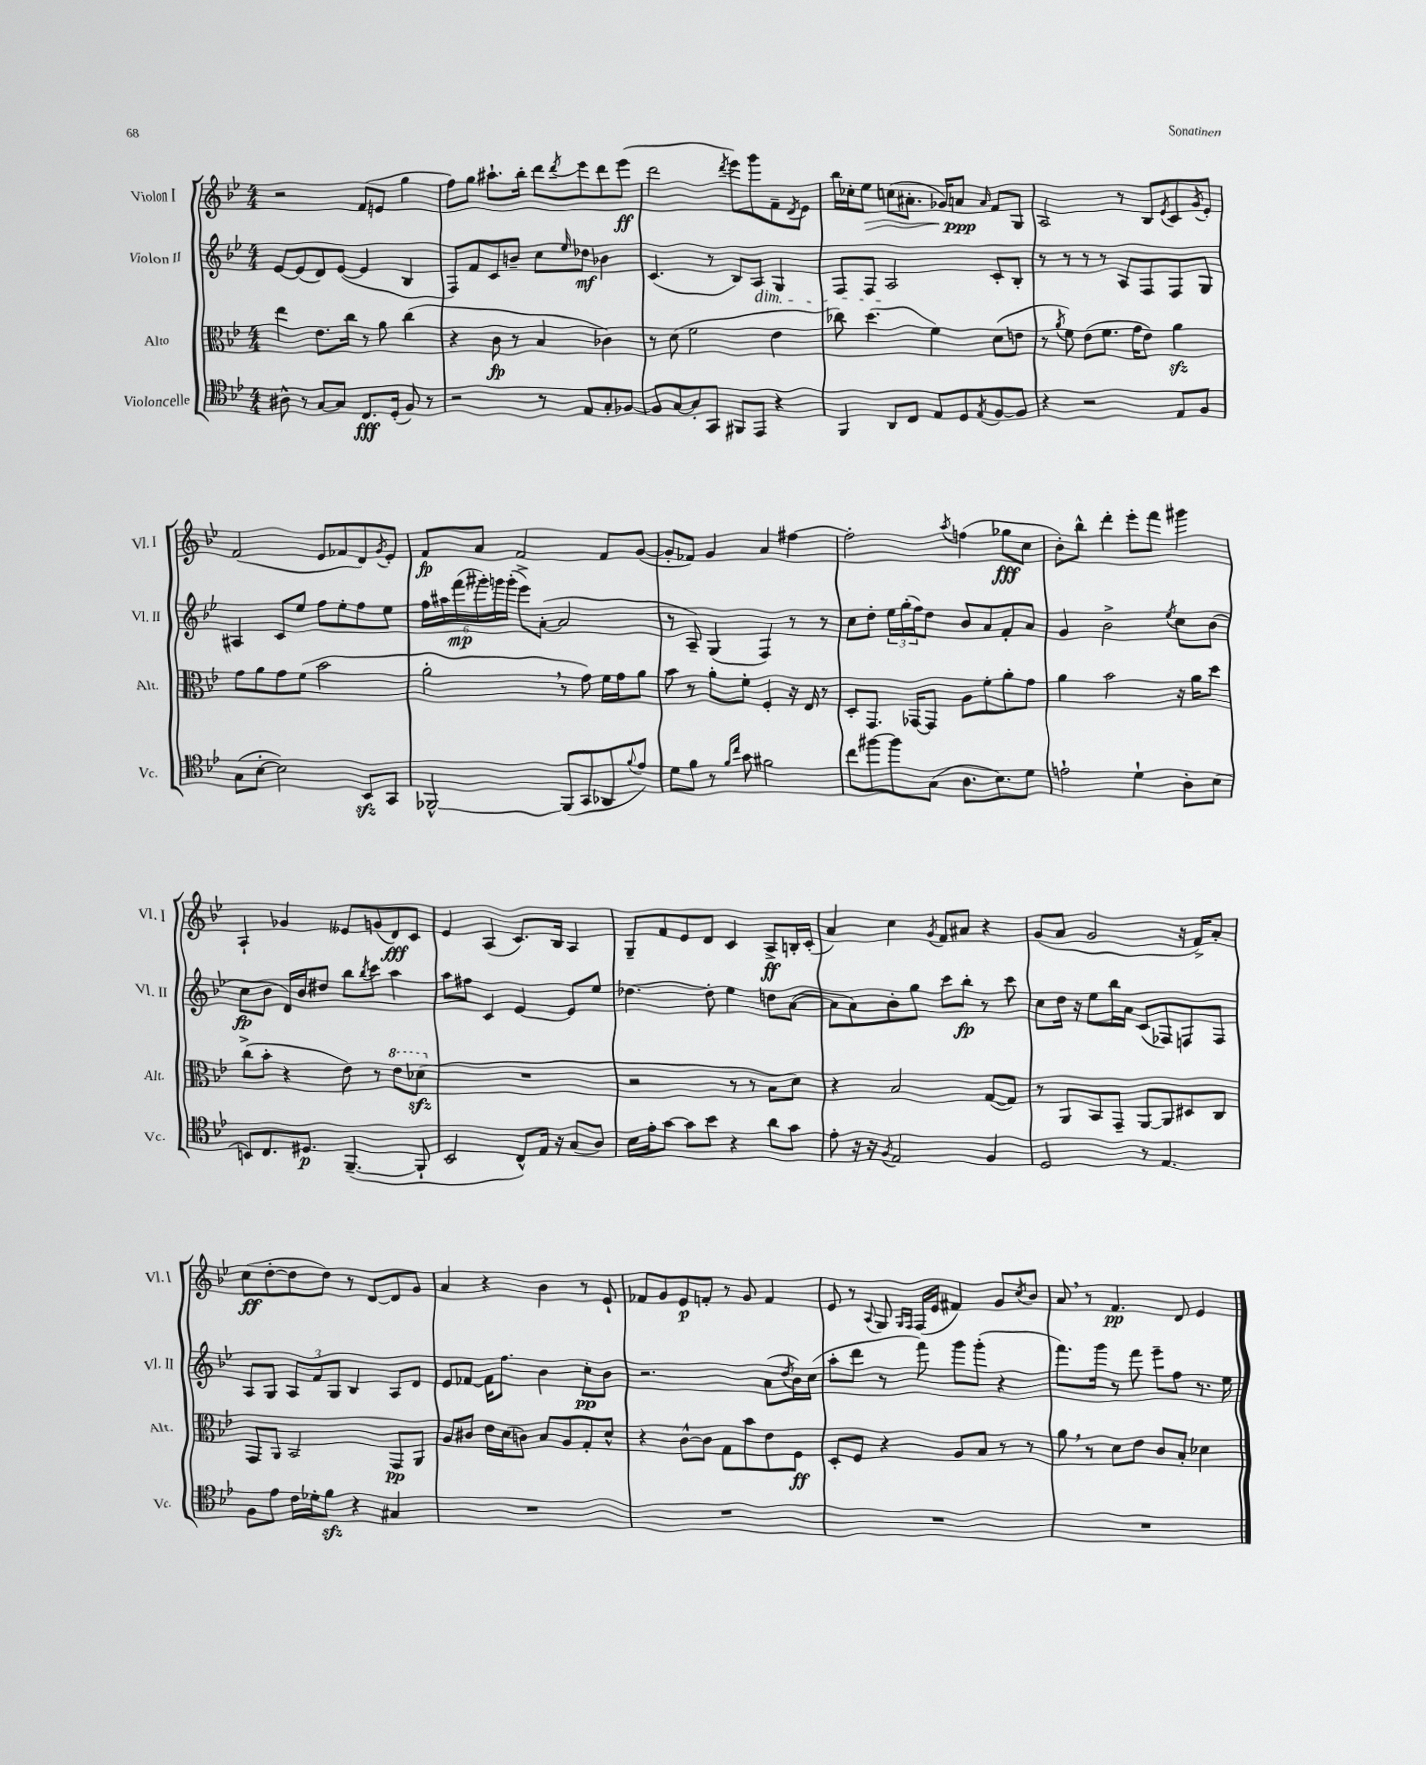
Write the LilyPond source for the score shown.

<<
\new StaffGroup <<
\new Staff = "s0" \with { instrumentName = "Violon I" shortInstrumentName = "Vl. I" } {
    \clef treble \key bes \major \numericTimeSignature \time 4/4
    r2 f'8( e'8 g''4 |
    f''8) g''8 ais''8.-! bes''16-. d'''8 \acciaccatura { d'''8 } ees'''8 d'''8 ees'''8\ff( |
    d'''2 \acciaccatura { d'''8 } ees'''8) g'''8 f'8-- \acciaccatura { d'8 } ees'8 |
    bes''16 ces''16-. ees''8\> c''8( ais'8.-. ges'16) a'8\ppp\! \grace { a'16 } f'8 g8 |
    a2 r8 bes8 \acciaccatura { ees'8 } c'8 \acciaccatura { g'8 } ees'8-. |
    f'2( ees'8 fes'8 d'8) \acciaccatura { g'8 } ees'8-. |
    f'8\fp a'8 f'2 f'8 g'8~( |
    g'8-. fes'8) g'4 a'4 fis''4~ |
    fis''2-. \acciaccatura { a''8 } f''4( ges''8\fff c''8 |
    bes'8-.) bes''8-^ d'''4-. ees'''8-. f'''8 gis'''4 |
    a4-! ges'4 eeses'8 g'8( d'8\fff) c'8 |
    ees'4 a4( c'8.) bes16 a4 |
    g8-- f'8 ees'8 d'8 c'4 a8->\ff b16-. c'16-.( |
    a'4) c''4 \acciaccatura { g'8 } f'8 ais'8 r4 |
    g'8( a'8 g'2 r16 f'16->) a'8-. |
    c''8\ff( d''8~-. d''8 d''8) r8 d'8~ d'8 g'8 |
    a'4 r4 bes'4 r8 ees'8-! |
    fes'8 g'8 ees'8\p f'8-. r8 g'8 f'4 |
    ees'8 r8 \appoggiatura { a8 } g8 \grace { g16 f16 } f16( ees'16 fis'4) g'8 \acciaccatura { c''8 } bes'8 |
    a'8 \breathe r8 f'4.\pp d'8 ees'4 \bar "|." |
}
\new Staff = "s1" \with { instrumentName = "Violon II" shortInstrumentName = "Vl. II" } {
    \clef treble \key bes \major \numericTimeSignature \time 4/4
    ees'8~ ees'8( d'8) ees'8~( ees'4 bes4 |
    f8) f'8 c'8 b'8-- c''8 \grace { ees''16 } des''8\mf bes'4 |
    c'4.( r8 bes8) a8\dim g4 |
    f8 f8 a2\! c'8-. bes8-. |
    r8 r8 r8 r8 a8 f8 f8 g8 |
    ais4 c'8 ees''8 f''8 ees''8-. f''8 ees''8 |
    \tuplet 6/4 { f''16 ais''16 f'''16\mp( gis'''16-.) g'''16 g'''16-.( } ees'''8->) a'8~-.( a'2 |
    r8 a8--) g4( f4) r8 r8 |
    c''8 d''8-. \tuplet 3/2 { ees''16 g''16-.( f''16) } d''8 bes'8 a'8 f'8-. a'8 |
    g'4 bes'2-> \acciaccatura { ees''8 } c''8 bes'8( |
    c''8\fp bes'8 d'16) bes'16 dis''8 bes''8 \acciaccatura { bes''8 } c'''8 a''4 |
    a''8 fis''8 c'4 ees'4~ ees'8 ees''8 |
    des''4.~ des''8-. ees''4 d''8 a'8~( |
    a'8 a'8) bes'8-. g''8 c'''8 bes''8-.\fp r8 c'''8 |
    c''8 d''16 r16 ees''8 bes''16 a'16 c'8( fes8) f8 f8 |
    a8 g8 \tuplet 3/2 { a8 f'8 g8 } bes4 a8 d'8 |
    ees'8 fes'8~ fes'16 f''8. bes'4 c''8-.\pp bes'8 |
    r2. a'8( \acciaccatura { d''8 } bes'16) c''16( |
    a''8-. d'''8 r8 f'''8) g'''8 g'''8-.( r4 |
    f'''8.) g'''16 r8 f'''8 ees'''8-- f''8 r8. ees''16 \bar "|." |
}
\new Staff = "s2" \with { instrumentName = "Alto" shortInstrumentName = "Alt." } {
    \clef alto \key bes \major \numericTimeSignature \time 4/4
    ees''4 ees'8. c''16 r8 a'8 c''4( |
    r4 c'8\fp r8 bes4 ces'4) |
    r8 d'8( f'2 ees'4 |
    ces''8) d''4.( f'4) d'8( e'8 |
    r8 \acciaccatura { a'8 } f'8) ees'8( f'8. g'16 ees'8) a'4\sfz |
    g'8 a'8 g'8 f'8( bes'2 |
    a'2-. \breathe r8 g'8) f'16 g'16 a'8 |
    bes'8 r8 a'8-. f'8-. f4-. r16 ees16 r8 |
    d8-. g,8. ges,16~ ges,8 a8 f'8-. a'8-. g'8 |
    a'4 bes'2 r16 a'16 d''8 |
    c''8->( bes'8-. r4 ees'8) r8 \ottava #1 ees''8 des''8\sfz( \ottava #0 |
    R1 |
    r2 r8 r8 bes8 d'8) |
    r4 bes2 g8~( g8) |
    r8 a,8 bes,8 g,8-- a,8~ a,8 dis8 c8 |
    g,8 a,8 bes,2 g,8\pp a,8 |
    a8 cis'8 ees'16 d'16( c'8) bes8 a8 g8-. d'8-^ |
    r4 c'8~-^ c'8 g8 bes'8 ees'8 f8\ff |
    d8-. f8 r4 a8 bes8 r8 r8 |
    a'8 \breathe r8 d'8 ees'8 c'8 bes8-. des'4 \bar "|." |
}
\new Staff = "s3" \with { instrumentName = "Violoncelle" shortInstrumentName = "Vc." } {
    \clef tenor \key bes \major \numericTimeSignature \time 4/4
    ais8-^ r8 g8~ g8 c8.\fff d16-.( f8) r8 |
    r2 r8 ees8 g8-. fes8~ |
    fes8 g8~ g8-. g,8 fis,8 ees,8 r4 |
    f,4 a,8 c8 ees8 d8 \acciaccatura { ees8 } f8~ f8 |
    r4 r2 ees8 f8 |
    g8( bes8~-. bes2) bes,8\sfz g,8 |
    fes,2~-^ fes,8( g,8 aes,8 \appoggiatura { f'8 } ees'8) |
    d'8 f'8 r8 \grace { f'16 c''16 } g'8 fis'2 |
    c''8 fis''8~ fis''8 g8( a8. bes8.) d'8 |
    e'2-! d'4-! a8-. bes8( |
    b,8) c8. dis8.\p f,4.~--( f,8-! |
    bes,2 c8-^) ees16 r16 g8( a8) |
    bes16 ees'16-. g'8~ g'8 bes'8 r4 a'8 g'8 |
    ees'8-. r16 r16 \acciaccatura { f8 } ees2 f4 |
    d2 r8 ees4. |
    f8 ees'8 c'16 des'16-. f'8\sfz r4 gis4 |
    R1 |
    R1 |
    R1 |
    R1 \bar "|." |
}
>>
>>
\layout { \context { \Score \remove "Bar_number_engraver" } }
